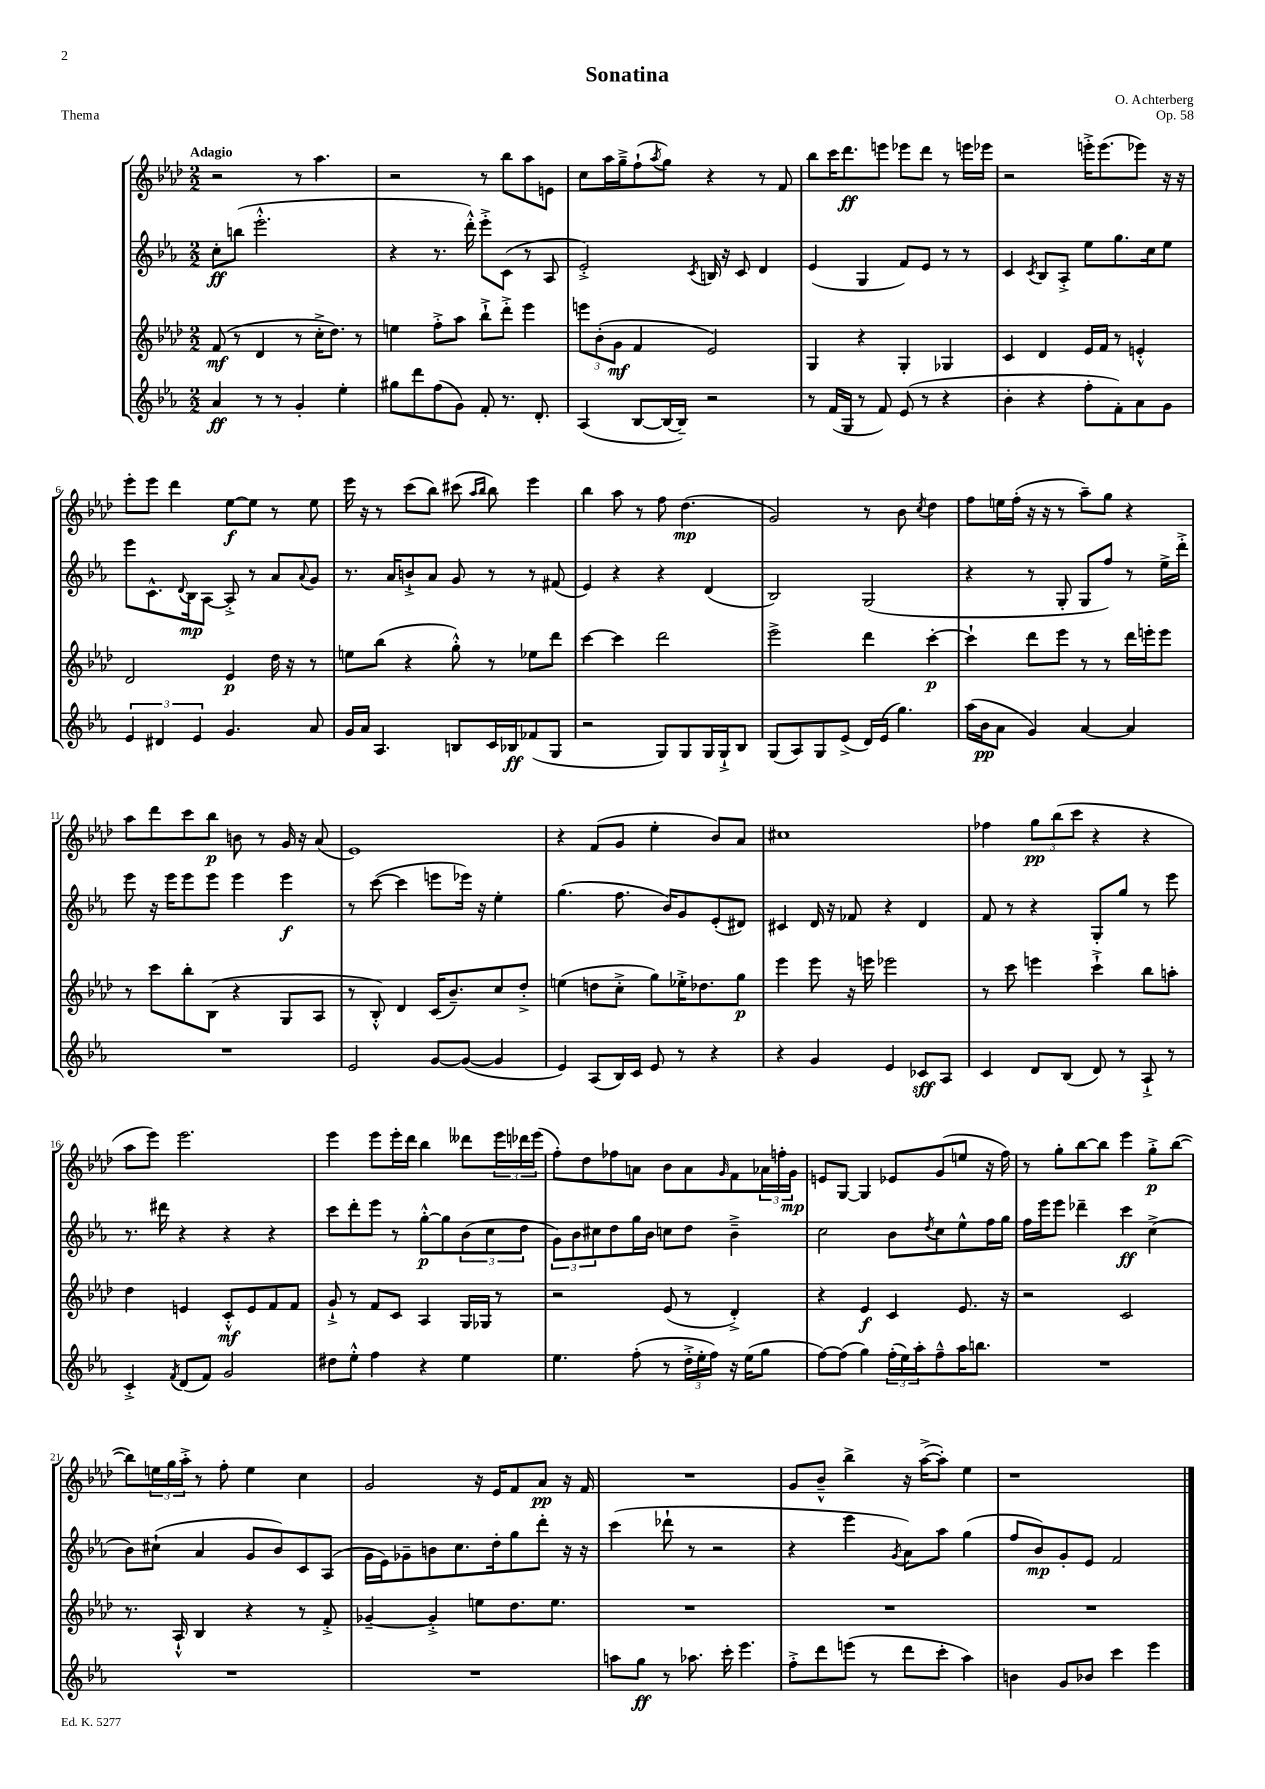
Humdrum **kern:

**kern	**kern	**kern	**kern
*staff4	*staff3	*staff2	*staff1
*clefG2	*clefG2	*clefG2	*clefG2
*k[b-e-a-]	*k[b-e-a-d-]	*k[b-e-a-]	*k[b-e-a-d-]
*M2/2	*M2/2	*M2/2	*M2/2
4a-	(8f	8cc'	2r
.	8r	(8bb	.
8r	4d-	2.eee-'^^	.
8r	.	.	.
4g'	8r	.	8r
.	16cc'^	.	4.aa-
.	8.dd-)	.	.
4ee-'	.	.	.
.	8r	.	.
=	=	=	=
8gg#	4ee	4r	2r
8ddd	.	.	.
(8ff	8ff'^	8.r	.
8g)	8aa-	.	.
.	.	16ddd'^^)	.
8f'	8bb-`^	8eee-'^	8r
8.r	8ddd-'^	(8c	8bb-
.	4eee-	8r	8aa-
8.d'	.	.	.
.	.	8A-	8e
=	=	=	=
(4A-	12eee	2e-'^)	8cc
.	(12b-'	.	.
.	.	.	16aa-
.	12g	.	.
.	.	.	16gg~^
[8B-	4f	.	(8ff`
.	.	.	8qaa-
16B-_	.	.	8gg)
16B-~])	.	.	.
.	.	8qc	.
2r	2e-)	16B	4r
.	.	16r	.
.	.	8c	.
.	.	4d	8r
.	.	.	8f
=	=	=	=
8r	4G	(4e-	8bb-
(16f	.	.	16ccc
16G	.	.	8.ddd-
8r	4r	4G	.
8f)	.	.	8eee
(8e-	4G'	8f)	8eee-
8r	.	8e-	8ddd-
4r	4G-	8r	8r
.	.	8r	16eee
.	.	.	16eee-
=	=	=	=
4b-'	4c	4c	2r
.	.	8qc	.
4r	4d-	8B-	.
.	.	8A-'^	.
8ff'	16e-	8ee-	16eee'^
.	16f	.	(8.eee
8f')	8r	8.gg	.
8a-	4e'^^	.	8eee-)
.	.	16cc	.
8g	.	8ee-	16r
.	.	.	16r
=	=	=	=
6e-	2d-	8eee-	8eee-'
.	.	8.c^^	8eee-
6d#	.	.	.
.	.	.	4ddd-
.	.	8qqd	.
.	.	16B-	.
6e-	.	.	.
.	.	[8A-	.
4.g	4e-	8A-'^]	[8ee-
.	.	8r	8ee-]
.	16dd-	8a-	8r
.	16r	.	.
.	.	8qqa-	.
8a-	8r	8g	8ee-
=	=	=	=
16g	8ee	8.r	16eee-
16a-	.	.	16r
4.A-	(8bb-	.	8r
.	.	16a-	.
.	4r	8b`^	(8ccc
.	.	8a-	8bb-)
8B	8gg'^^)	8g	(8ccc#
.	.	.	16qqaa-
.	.	.	16qqbb-
16c	8r	8r	8bb-)
16B-	.	.	.
(8f-	8ee-	8r	4eee-
8G	8ddd-	(8f#	.
=	=	=	=
2r	[4ccc	4e-)	4bb-
.	4ccc]	4r	8aa-
.	.	.	8r
8G)	2ddd-	4r	8ff
8G	.	.	(4.dd-
16G	.	(4d	.
16G`^	.	.	.
8B-	.	.	.
=	=	=	=
(8G	2eee-^	2B-)	2g)
8A-)	.	.	.
8G	.	.	.
(8e-^	.	.	.
16d)	4ddd-	(2G	8r
(16e-	.	.	.
4.gg)	.	.	8b-
.	.	.	8qcc
.	[4ccc'	.	4dd-
=	=	=	=
(16aa-	4ccc`]	4r	8ff
16b-	.	.	.
8a-	.	.	16ee
.	.	.	(16ff'
4g)	8ddd-	8r	16r
.	.	.	16r
.	8eee-	8G'	8r
[4a-	8r	8G	8aa-~)
.	8r	8ff)	8gg
4a-]	16ddd-	8r	4r
.	16eee'	.	.
.	8eee	16ee-^	.
.	.	16ddd'^	.
=	=	=	=
1r	8r	8eee-	8aa-
.	8ccc	16r	8ddd-
.	.	16eee-	.
.	8bb-'	8eee-	8ccc
.	(8B-	8eee-	8bb-
.	4r	4eee-	8b
.	.	.	8r
.	8G	4eee-	16g
.	.	.	16r
.	8A-	.	(8a-
=	=	=	=
2e-	8r	8r	1e-)
.	8B-'^^)	([8ccc	.
.	4d-	4ccc]	.
[8g	(16c	8eee	.
.	8.b-~)	.	.
(8g_	.	16eee-)	.
.	.	16r	.
4g]	8cc	4ee-'	.
.	8dd-'^	.	.
=	=	=	=
4e-)	(4ee	(4.gg	4r
(8A-	8dd	.	(8f
16B-)	8cc'^	8.ff	8g
16c	.	.	.
8e-	8gg)	.	4ee-'
.	.	16b-)	.
8r	16ee-'^	8g	.
.	8.dd-	.	.
4r	.	(8e-'	8b-)
.	8gg	8d#)	8a-
=	=	=	=
4r	4eee-	4c#	1cc#
4g	8eee-	16d	.
.	.	16r	.
.	16r	8f-	.
.	16eee	.	.
4e-	2eee-	4r	.
8c-	.	4d	.
8A-	.	.	.
=	=	=	=
4c	8r	8f	4ff-
.	8ccc	8r	.
8d	4eee	4r	12gg
.	.	.	(12bb-
(8B-	.	.	.
.	.	.	12ccc
8d)	4ccc`^	8G'	4r
8r	.	8gg	.
8A-`^	8bb-	8r	4r
8r	8aa'	8eee-	.
=	=	=	=
4c'^	4dd-	8.r	8aa-
.	.	.	8eee-)
.	.	16ddd#	.
8qf	.	.	.
(8d	4e	4r	2.eee-
8f)	.	.	.
2g	8c'^^	4r	.
.	8e	.	.
.	8f	4r	.
.	8f	.	.
=	=	=	=
8dd#	8g`^	8ccc	4eee-
8ee-'^^	8r	8ddd'	.
4ff	8f	8eee-	8eee-
.	8c	8r	16eee-'
.	.	.	16ddd-
4r	4A-	[8gg'^^	4bb-
.	.	8gg]	.
4ee-	16G	(12b-	8ddd--
.	16G-	.	.
.	.	12cc	.
.	8r	.	24eee-
.	.	12dd	24ddd-
.	.	.	(24eee-
=	=	=	=
4.ee-	2r	12g)	8ff')
.	.	12b-	.
.	.	.	8dd-
.	.	12cc#	.
.	.	8dd	8ff-
(8ff'	.	16gg	8a
.	.	16b-	.
8r	(8e-	8cc	8b-
24dd'^	8r	8dd	8a
24ee-'	.	.	.
24ff)	.	.	.
.	.	.	16qqg
16r	4d-'^)	4b-~^	8f
(16ee-	.	.	.
8gg	.	.	24a-
.	.	.	24ff'
.	.	.	24g
=	=	=	=
[8ff)	4r	2cc	8e
(8ff]	.	.	[8G
4gg)	4e-	.	4G]
(24ff'	4c	8b-	8e-
24ee-)	.	.	.
24aa-'	.	.	.
.	.	8qdd	.
8ff~^^	.	8cc	(8g
16aa-	8.e-	8ee-^^	8ee
8.bb	.	.	.
.	.	16ff	16r
.	16r	16gg	16ff)
=	=	=	=
1r	2r	16ff	8r
.	.	16eee-	.
.	.	8eee-	8gg'
.	.	4ddd-~	[8bb-
.	.	.	8bb-]
.	2c	4ccc	4eee-
.	.	(4cc^	8gg'^
.	.	.	([8bb-
=	=	=	=
1r	8.r	8b-)	8bb-])
.	.	(8cc#`	24ee
.	.	.	24gg
.	16A-`^^	.	.
.	.	.	24aa-'^
.	4B-	4a-	8r
.	.	.	8ff'
.	4r	8g	4ee
.	.	8b-)	.
.	8r	8c	4cc
.	8f'^	(8A-	.
=	=	=	=
1r	[4g-~	16g	2g
.	.	16e-)	.
.	.	8g-~	.
.	4g-'^]	8b	.
.	.	8.cc	.
.	8ee	.	16r
.	.	16dd'	16e-
.	8.dd-	8gg	8f
.	.	8ddd'	8a-
.	8.ee	.	.
.	.	16r	16r
.	.	16r	16f
=	=	=	=
8aa	1r	(4ccc	1r
8gg	.	.	.
8r	.	8ddd-`	.
8.aa-	.	8r	.
.	.	2r	.
16ccc'	.	.	.
4.eee-	.	.	.
=	=	=	=
8ff'^	1r	4r	8g
8ddd	.	.	8b-~^^
(8eee	.	4eee-	4bb-^
8r	.	.	.
.	.	8qg	.
8ddd	.	8a-)	16r
.	.	.	([16aa-^
8ccc'	.	8aa-	8aa-'])
4aa-)	.	(4gg	4ee-
=	=	=	=
4b	1r	8ff	1r
.	.	8b-)	.
8g	.	8g'	.
8b-	.	8e-	.
4ccc	.	2f	.
4eee-	.	.	.
==	==	==	==
*-	*-	*-	*-
